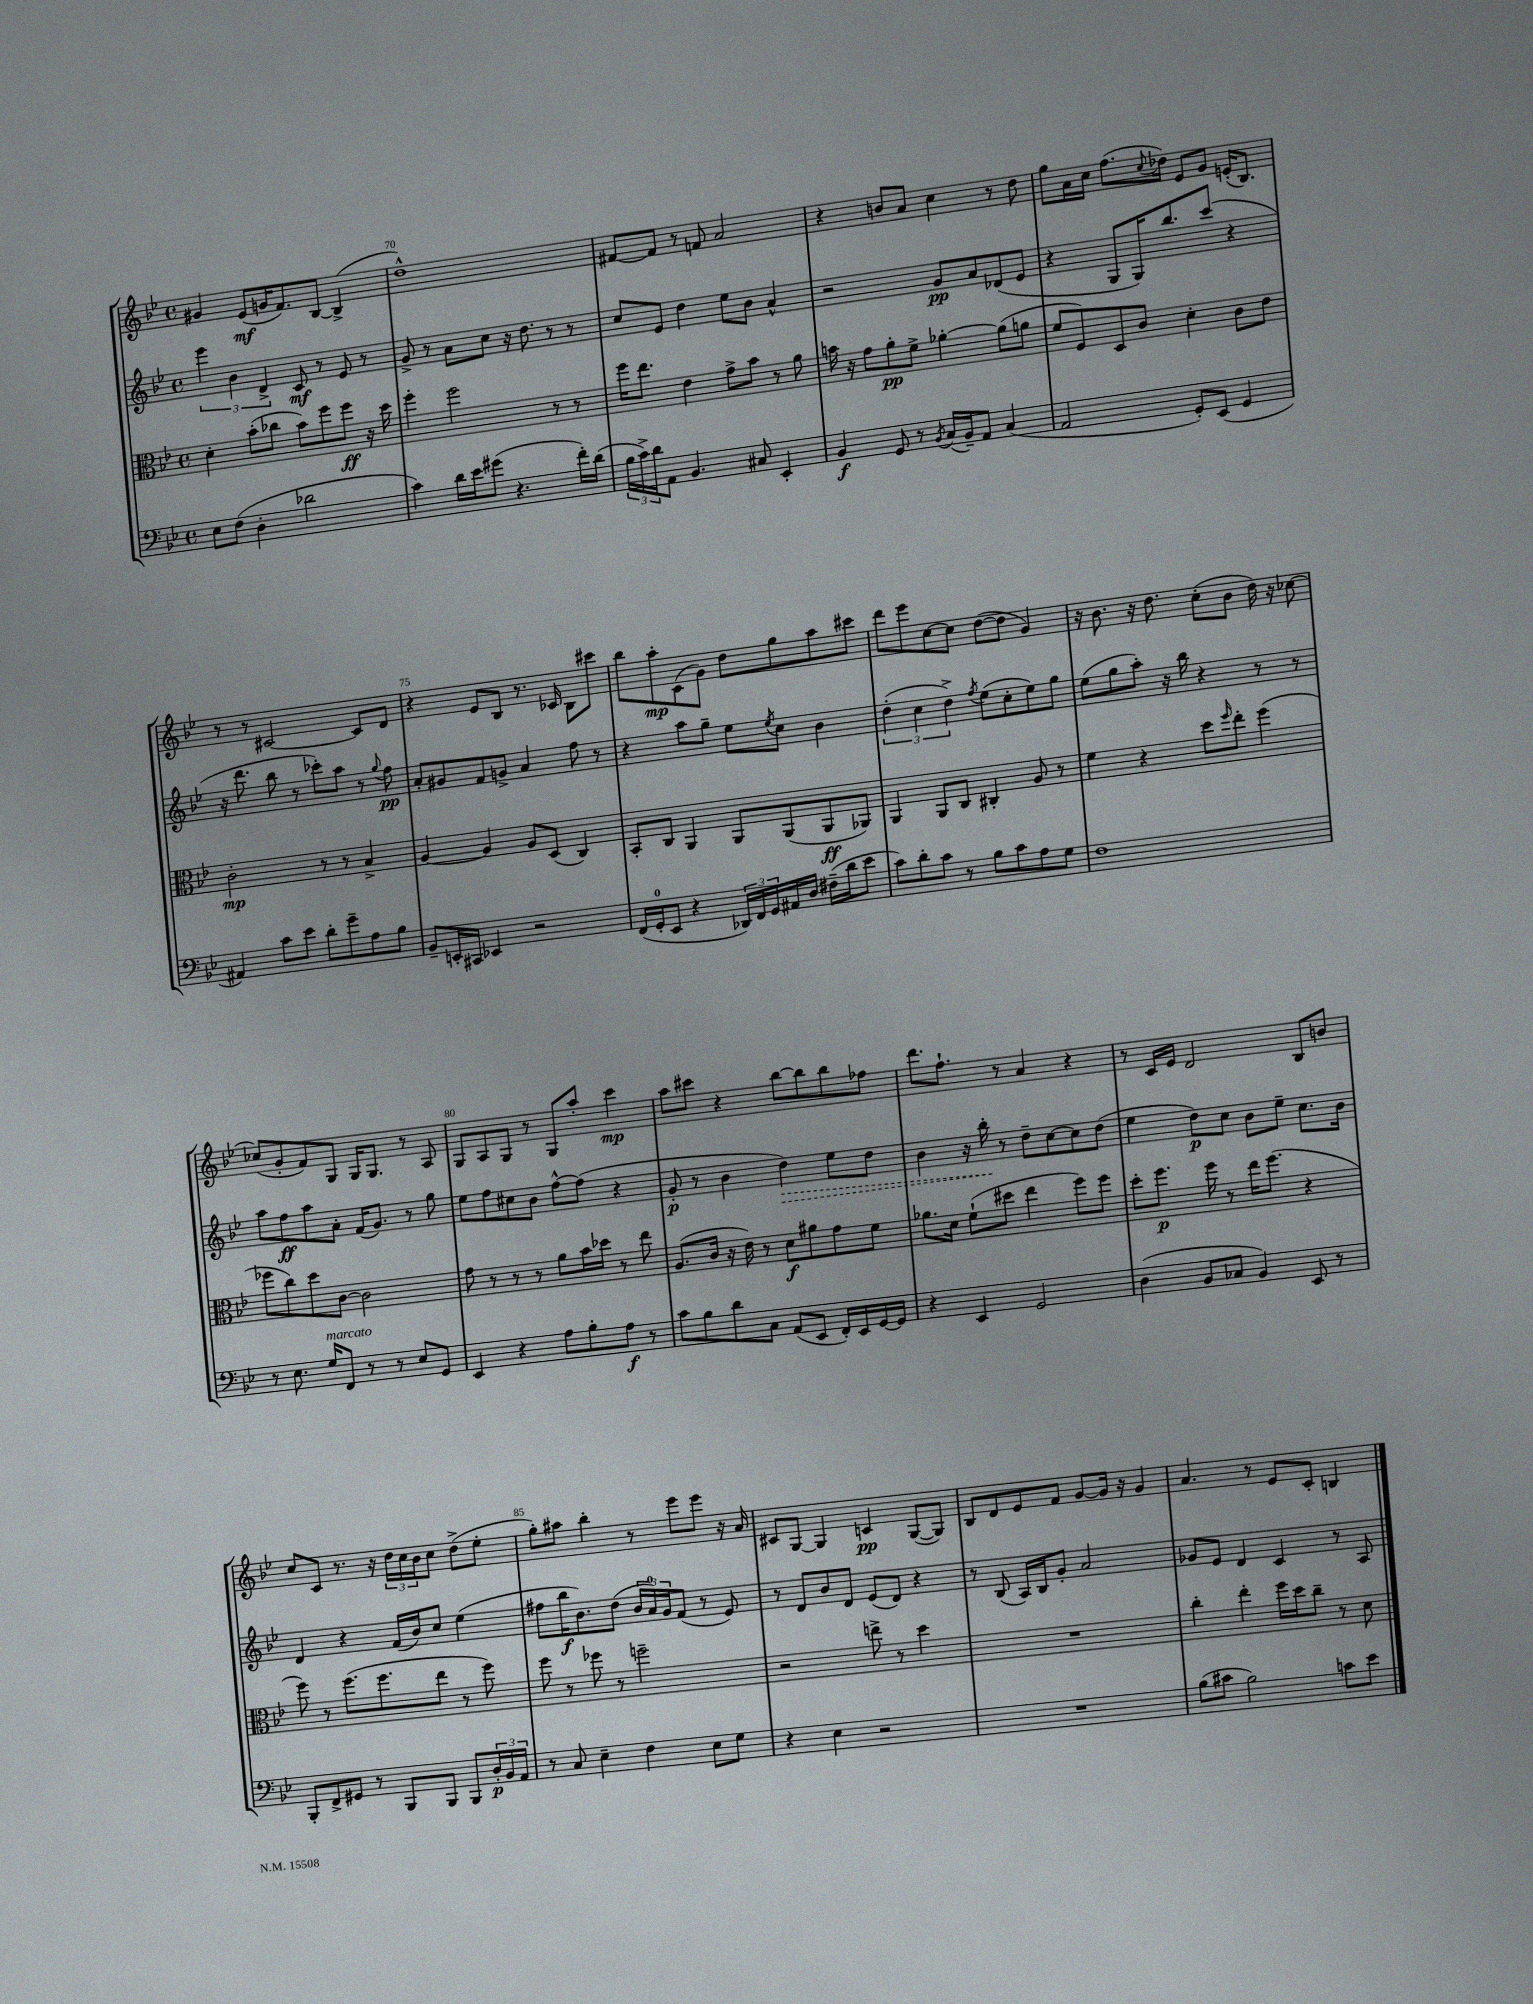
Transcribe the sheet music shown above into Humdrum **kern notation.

**kern	**dynam	**kern	**dynam	**kern	**dynam	**kern	**dynam
*part4	*part4	*part3	*part3	*part2	*part2	*part1	*part1
*staff4	*staff4	*staff3	*staff3	*staff2	*staff2	*staff1	*staff1
*clefF4	*	*clefC3	*	*clefG2	*	*clefG2	*
*k[b-e-]	*	*k[b-e-]	*	*k[b-e-]	*	*k[b-e-]	*
*M4/4	*	*M4/4	*	*M4/4	*	*M4/4	*
*met(c)	*	*met(c)	*	*met(c)	*	*met(c)	*
=69	=69	=69	=69	=69	=69	=69	=69
8E-\L	.	4d'\	.	6eee-\	.	4g#X/	.
(8F\J	.	.	.	.	.	.	.
.	.	.	.	6b-\	.	.	.
4D'\	.	(8b-'\L	.	.	.	(8e-/L	mf
.	.	.	.	6d^/	.	.	.
.	.	8cc-X\J	.	.	.	16gn/K	.
.	.	.	.	.	.	8.f/)	.
2d-X\	.	8b-\L)	.	8c/	mf	.	.
.	.	8ff\	.	8r	.	[8B-/J	.
.	.	8ff\J	ff	8e-/	.	(4B-^/]	.
.	.	16r	.	8r	.	.	.
.	.	16dd\	.	.	.	.	.
=70	=70	=70	=70	=70	=70	=70	=70
4c\)	.	4ff'\	.	8g^/	.	1dd^^)	.
.	.	.	.	8r	.	.	.
16d\LL	.	2ff\	.	8a\L	.	.	.
16e-\J	.	.	.	.	.	.	.
(8g#X\J	.	.	.	8cc\J	.	.	.
4.r	.	.	.	16r	.	.	.
.	.	.	.	8.dd\	.	.	.
.	.	8r	.	8r	.	.	.
16f'\LL)	.	8r	.	8r	.	.	.
(16d\JJ	.	.	.	.	.	.	.
=71	=71	=71	=71	=71	=71	=71	=71
24B-\LL	.	16ff\KL	.	8cc/L	.	[8f#X/L	.
24c^\)	.	.	.	.	.	.	.
.	.	8.ee-\J	.	.	.	.	.
24d\J	.	.	.	.	.	.	.
8AA\J	.	.	.	8e-/J	.	8f#/J]	.
4.BB-/	.	4e-\	.	4dd\	.	8r	.
.	.	.	.	.	.	8fn/	.
.	.	8g^\L	.	8ee-\L	.	2a/	.
8C#X/	.	8b-\J	.	8b-\J	.	.	.
4EE-'/	.	8r	.	4a^^/	.	.	.
.	.	8a\	.	.	.	.	.
=72	=72	=72	=72	=72	=72	=72	=72
4BB-/	f	16bn\	.	2r	.	4r	.
.	.	16r	.	.	.	.	.
.	.	8g\L	.	.	.	.	.
8GG/	.	8a'\	pp	.	.	8bn/L	.
8r	.	8f^\J	.	.	.	8a/J	.
8qBB-/	.	.	.	.	.	.	.
(16C/LL	.	[4a-X'\	.	8g/L	pp	4cc\	.
16BB-~/J)	.	.	.	.	.	.	.
8AA/J	.	.	.	8a/	.	.	.
(4C/	.	(8a-\L]	.	(8d-X/	.	8r	.
.	.	8an\J	.	8e-/J	.	8dd\	.
=73	=73	=73	=73	=73	=73	=73	=73
2AA/	.	8f/L	.	4r	.	8gg\L	.
.	.	8F/)	.	.	.	16a\L	.
.	.	.	.	.	.	16cc\JJ	.
.	.	8D/	.	8G/L	.	(8.ff\L	.
.	.	8c/J	.	16G/K)	.	.	.
.	.	.	.	.	.	8qqcc/	.
.	.	.	.	8.bb-/	.	16dd-X\Jk)	.
8GG'/L)	.	4d'\	.	.	.	8e-/L	.
(8EE-/J	.	.	.	(8ccc/J	.	8g/J	.
4GG/	.	8c\L	.	4r	.	(16en'/KL	.
.	.	.	.	.	.	8.B-/J)	.
.	.	8e-\J	.	.	.	.	.
!!LO:LB:g=z
=74	=74	=74	=74	=74	=74	=74	=74
4AA#X/)	.	2c'\	mp	16r	.	8r	.
.	.	.	.	8.ddd\	.	.	.
.	.	.	.	.	.	8r	.
8c\L	.	.	.	8bb-\	.	[2c#X/	.
8e-\J	.	.	.	8r	.	.	.
8d'\L	.	8r	.	8ccc-X'\L)	.	.	.
8g~\	.	8r	.	8aa\J	.	.	.
8A\	.	4B-^/	.	8r	.	8c#/L]	.
.	.	.	.	8qqgg/	.	.	.
8B-\J	.	.	.	8ff\	pp	8d/J	.
=75	=75	=75	=75	=75	=75	=75	=75
8BB-~/L	.	[4A/	.	8a'/L	.	4r	.
16EEn'/L	.	.	.	8g#X/	.	.	.
16CC#X/JJ	.	.	.	.	.	.	.
4EE-X/	.	4A/]	.	8f/	.	8e-/L	.
.	.	.	.	8gn^/J	.	8B-/J	.
2r	.	8A/L	.	4a/	.	8.r	.
.	.	(8D/J	.	.	.	.	.
.	.	.	.	.	.	16c-X/	.
.	.	4C/)	.	8ff\	.	8B-\L	.
.	.	.	.	8r	.	8ccc#X\J	.
=76	=76	=76	=76	=76	=76	=76	=76
(16FF/LL	.	8BB-'/L	.	4r	.	8bb-\L	.
16GG'/J	.	.	.	.	.	.	.
8EE-/J	.	8C/J	.	.	.	8aa'\	mp
4r	.	4AA/	.	8aa\L	.	(8c\	.
.	.	.	.	8gg~\J	.	8g\J)	.
24DD-X/LL)	.	8AA/L	.	8ee-\L	.	8dd\L	.
24FF/	.	.	.	.	.	.	.
24GG/	.	.	.	.	.	.	.
.	.	.	.	8qee-/	.	.	.
16AA#X/	.	(8AA/	.	8cc\J	.	8gg\	.
16D/JJ	.	.	.	.	.	.	.
(16F#X~\LL	.	8AA/	ff	4b-\	.	8aa\	.
16d\J	.	.	.	.	.	.	.
8e-\J	.	8AA-X/J)	.	.	.	8ccc#X\J	.
=77	=77	=77	=77	=77	=77	=77	=77
8c\L)	.	4AA/	.	(6dd'\	.	8ddd\L	.
8d'\	.	.	.	.	.	8eee-\	.
.	.	.	.	6cc\	.	.	.
8c\J	.	8AA/L	.	.	.	[8cc\	.
.	.	.	.	6dd^\)	.	.	.
8r	.	8C/J	.	.	.	8cc\J]	.
.	.	.	.	8qff/	.	.	.
8B-\L	.	4C#X'/	.	(8ee-\L	.	([8dd\L	.
8c\	.	.	.	8cc'\	.	8dd\J]	.
8A\	.	8A/	.	8ee-\)	.	4g/)	.
8G\J	.	8r	.	8gg\J	.	.	.
=78	=78	=78	=78	=78	=78	=78	=78
1F	.	4f\	.	(8ee-\L	.	16r	.
.	.	.	.	.	.	8.b-\	.
.	.	.	.	8gg\	.	.	.
.	.	4r	.	8aa'\J)	.	16r	.
.	.	.	.	.	.	8.dd\	.
.	.	.	.	16r	.	.	.
.	.	.	.	16bb-\	.	.	.
.	.	8dd\L	.	4r	.	(8cc'\L	.
.	.	16qqff/	.	.	.	.	.
.	.	8ee-'\J	.	.	.	8b-\J	.
.	.	(4ff\	.	8r	.	16dd\)	.
.	.	.	.	.	.	16r	.
.	.	.	.	8r	.	[8cc-X\	.
!!LO:LB:g=z
=79	=79	=79	=79	=79	=79	=79	=79
8r	.	8ff-X\L	.	8aa\L	.	(8cc-X/L]	.
8.E-\	.	8cc\)	.	8ff\	ff	8g'/	.
.	.	8dd\	.	8aa\	.	8f/)	.
!LO:TX:a:i:t=marcato	!	!	!	!	!	!	!
16G/KL	.	.	.	.	.	.	.
8FF/J	.	[8c\J	.	8a'\J	.	8G/J	.
8r	.	2c\]	.	(16f/KL	.	16G/KL	.
.	.	.	.	8.g/J)	.	8.G/J	.
8r	.	.	.	.	.	.	.
8E-/L	.	.	.	8r	.	8r	.
8GG/J	.	.	.	8gg\	.	8A/	.
=80	=80	=80	=80	=80	=80	=80	=80
4EE-/	.	8g\	.	8ee-\L	.	8G/L	.
.	.	8r	.	8ff\	.	8A/	.
4r	.	8r	.	8cc#X\	.	8G/J	.
.	.	8r	.	8b-\J	.	8r	.
8A\L	.	8a\L	.	[8ff^^\L	.	8G/L	.
8B-'\	.	16b-\L	.	(8ff\J]	.	8aa'/J	.
.	.	16dd-X\JJ	.	.	.	.	.
8A\J	f	8r	.	4r	.	4ccc\	mp
8r	.	8ee-\	.	.	.	.	.
=81	=81	=81	=81	=81	=81	=81	=81
8c\L	.	(8.A/L	.	8g'/	p	8aa\L	.
8B-\	.	.	.	8r	.	8ccc#X\J	.
.	.	16c/Jk	.	.	.	.	.
8d\	.	16r	.	4b-\	.	4r	.
.	.	16e-\)	.	.	.	.	.
8C\J	.	8r	.	.	.	.	.
!	!	!	!	!	!LO:HP:b	!	!
(8AA/L	.	8d\L	f	4dd\)	>	[8bb-\L	.
8EE-/J	.	8a#X\	.	.	.	8bb-\]	.
16FF'/LL)	.	8g\	.	8ee-\L	.	8bb-\	.
16EE-/	.	.	.	.	.	.	.
[16GG/	.	8f\J	.	8dd\J	.	8ff-X\J	.
16GG/JJ]	.	.	.	.	.	.	.
=82	=82	=82	=82	=82	=82	=82	=82
4r	.	8.a-X\L	.	4b-\	.	8.ddd\L	.
.	.	16d\Jk	.	.	.	8.ff`\J	.
4EE-/	.	(8f`\L	.	16r	.	.	.
.	.	.	.	16bb-'\	.	.	.
.	.	8dd#X\J	.	8r	]	8r	.
2GG/	.	4ee-\	.	8dd~\L	.	4a/	.
.	.	.	.	[8cc\	.	.	.
.	.	8ff\L)	.	8cc\]	.	4r	.
.	.	8ff\J	.	(8dd\J	.	.	.
=83	=83	=83	=83	=83	=83	=83	=83
(4D\	.	8dd'\L	.	4ee-\	.	8r	.
.	.	8.ff\J	p	.	.	16c/LL	.
.	.	.	.	.	.	16e-/JJ	.
8BB-/L	.	.	.	8dd\L)	p	2d/	.
.	.	16ff\	.	.	.	.	.
8C-X/J	.	8r	.	8cc\J	.	.	.
4BB-/)	.	16ee-\KL	.	8b-\L	.	.	.
.	.	(8.ff\J	.	.	.	.	.
.	.	.	.	8ee-~\J	.	.	.
8EE-/	.	4r	.	8.cc\L	.	8B-/L	.
8r	.	.	.	.	.	8bn/J	.
.	.	.	.	16b-\Jk	.	.	.
!!LO:LB:g=z
=84	=84	=84	=84	=84	=84	=84	=84
8BBB-'/L	.	8ff\)	.	4d/	.	8cc/L	.
8FF^/	.	8r	.	.	.	8c/J	.
8GG#X/J	.	(8.ff\L	.	4r	.	8.r	.
8r	.	.	.	.	.	.	.
.	.	8.ff\	.	.	.	16r	.
8BBB-/L	.	.	.	(16f/LL	.	24dd\LL	.
.	.	.	.	.	.	24cc\	.
.	.	.	.	16b-/J)	.	.	.
.	.	.	.	.	.	24b-\J	.
8BBB-/J	.	8ee-\J	.	8cc/J	.	8cc\J	.
8BBB-/L	.	8r	.	(4ee-\	.	(8dd^\L	.
24D'/L	p	8ff\)	.	.	.	8ee-'\J	.
24BB-/	.	.	.	.	.	.	.
24AA/JJ	.	.	.	.	.	.	.
=85	=85	=85	=85	=85	=85	=85	=85
8r	.	8ff\	.	8ff#X\L	.	8gg'\L)	.
8C/	.	8r	.	16bb-\K	f	8aa#X\J	.
.	.	.	.	8.b-\)	.	.	.
4E-~\	.	8ff-X\	.	.	.	4bb-'\	.
.	.	8r	.	(8dd\J	.	.	.
4F\	.	2ffn~\	.	24b-/LL	.	8r	.
.	.	.	.	24a/)	.	.	.
.	.	.	.	24g/J	.	.	.
.	.	.	.	(8f/J	.	8eee-\L	.
8E-\L	.	.	.	8r	.	8eee-\J	.
8G\J	.	.	.	8e-/)	.	16r	.
.	.	.	.	.	.	16a/	.
=86	=86	=86	=86	=86	=86	=86	=86
4r	.	2r	.	8r	.	8c#X/L	.
.	.	.	.	8d/L	.	[8G/J	.
4E-\	.	.	.	8b-/	.	4G/]	.
.	.	.	.	8d/J	.	.	.
2r	.	8een^\	.	(8e-/L	.	4cn/	pp
.	.	8r	.	8d/J)	.	.	.
.	.	4dd\	.	4r	.	([8G/L	.
.	.	.	.	.	.	8G/J])	.
=87	=87	=87	=87	=87	=87	=87	=87
1r	.	1r	.	8r	.	8B-/L	.
.	.	.	.	(8B-/	.	8d/	.
.	.	.	.	16A/LL)	.	8e-/	.
.	.	.	.	16B-/J	.	.	.
.	.	.	.	8g'/J	.	8f/J	.
.	.	.	.	2a/	.	[8g/L	.
.	.	.	.	.	.	16g/Jk]	.
.	.	.	.	.	.	16r	.
.	.	.	.	.	.	4g/	.
=88	=88	=88	=88	=88	=88	=88	=88
(8B-\L	.	4cc'\	.	8g-X/L	.	4.a/	.
8c#X\J	.	.	.	8e-/J	.	.	.
2B-\)	.	4ee-'\	.	4d/	.	.	.
.	.	.	.	.	.	8r	.
.	.	16ff\LL	.	4c/	.	8e-/L	.
.	.	16dd\J	.	.	.	.	.
.	.	8cc~\J	.	.	.	8c'/J	.
8cn\L	.	8r	.	8r	.	4Bn/	.
8e-\J	.	8d\	.	8A/	.	.	.
==	==	==	==	==	==	==	==
*-	*-	*-	*-	*-	*-	*-	*-
